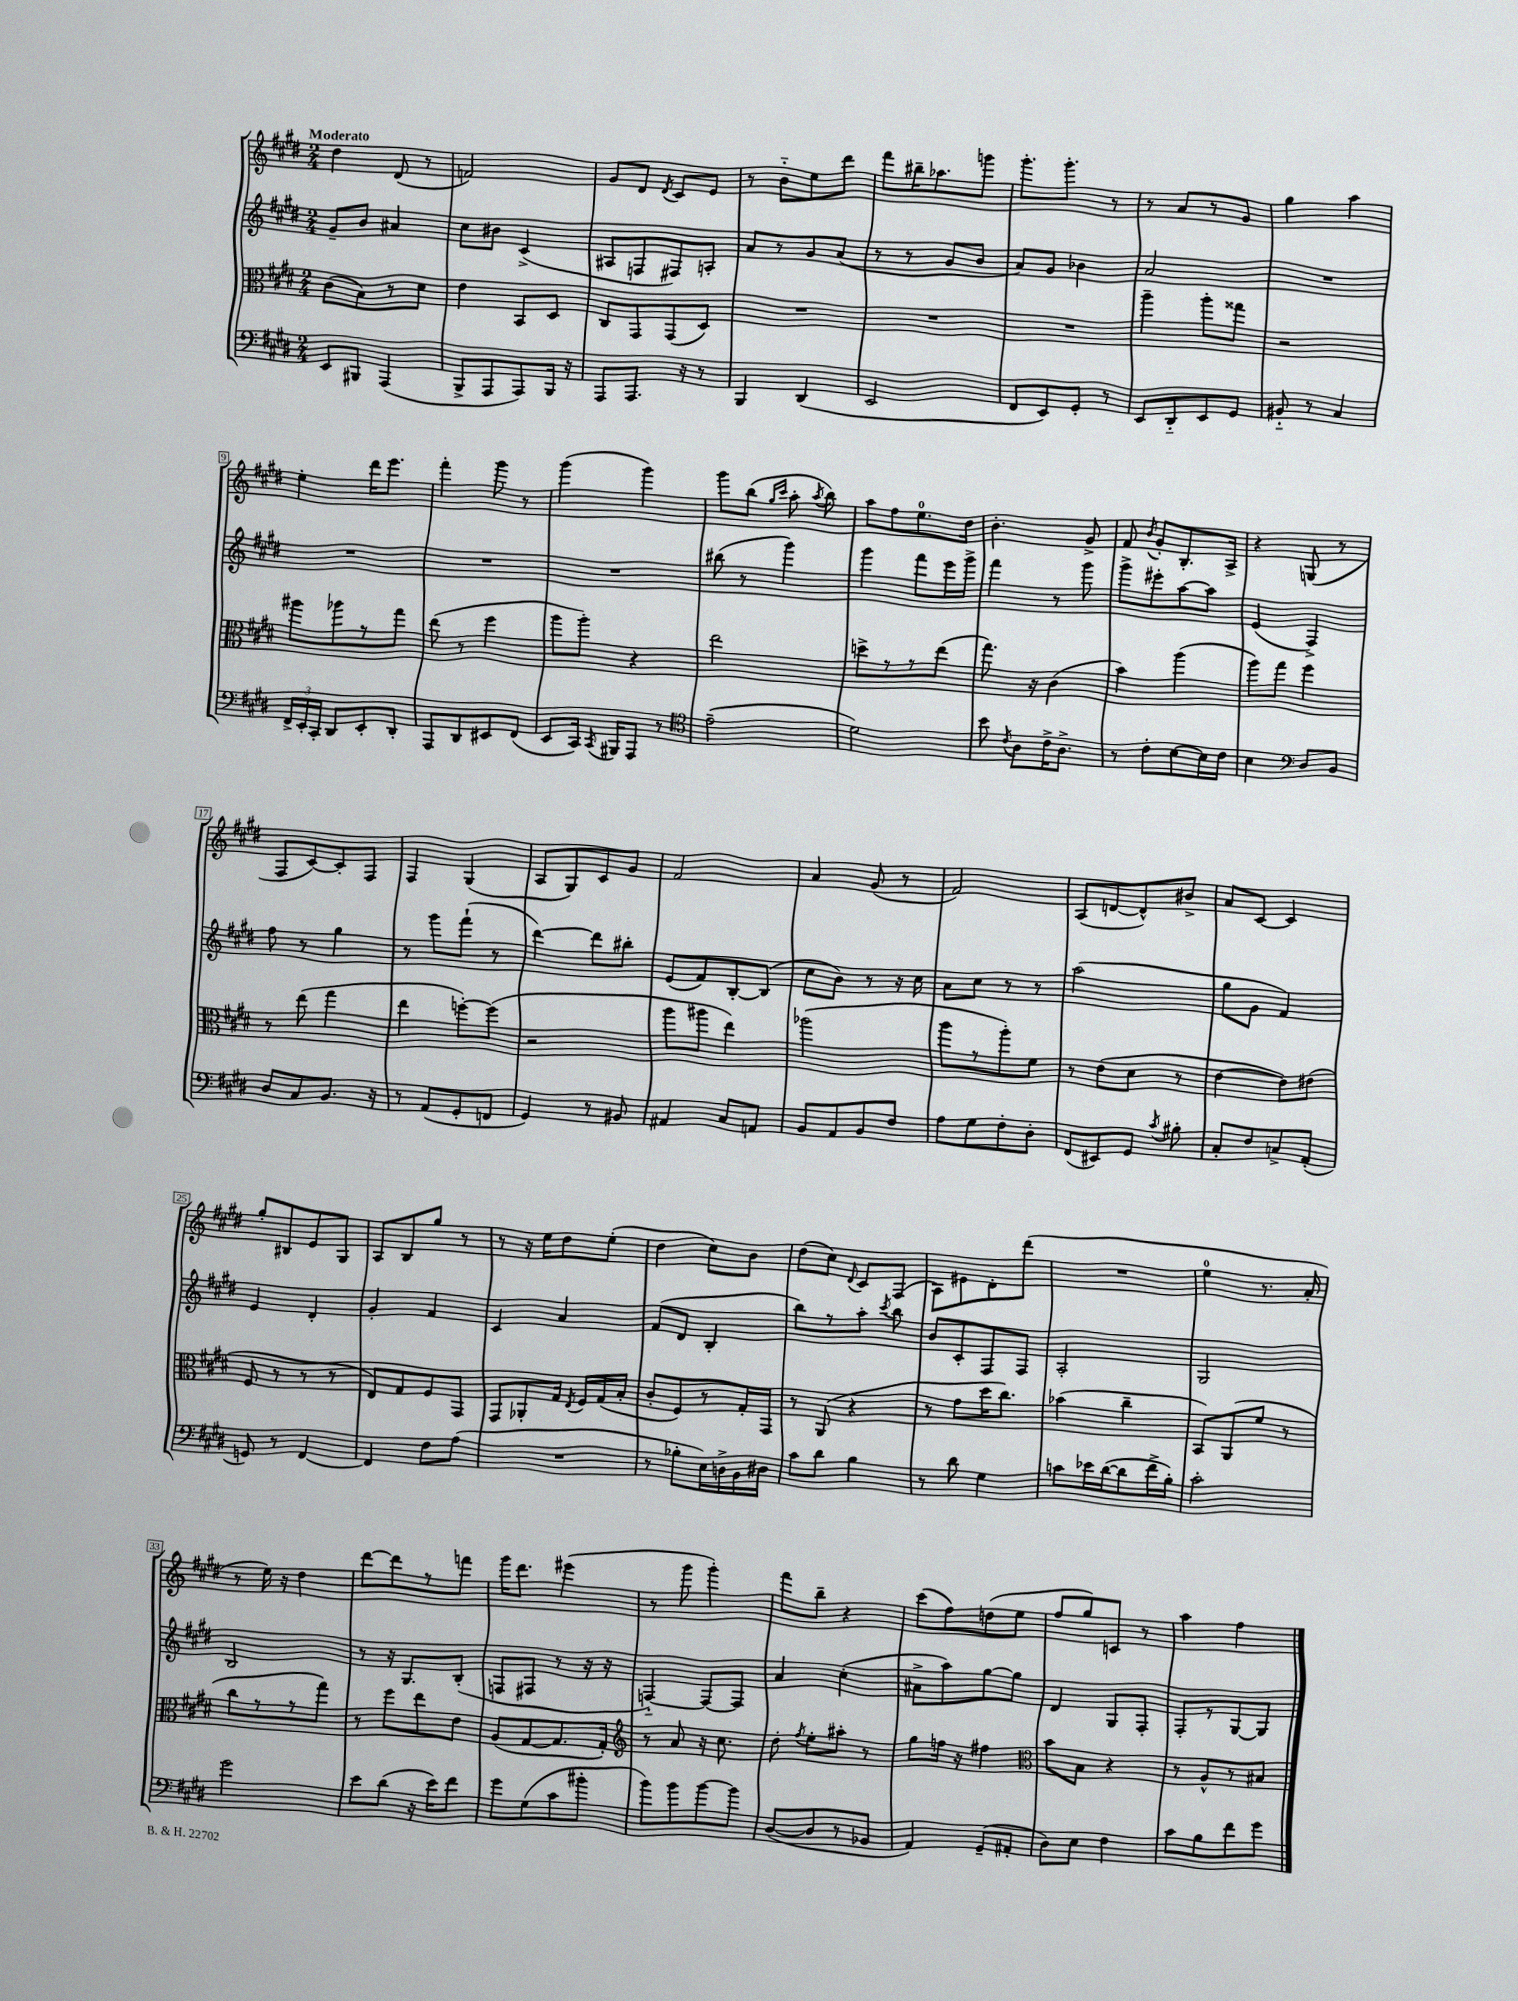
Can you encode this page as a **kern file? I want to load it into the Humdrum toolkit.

**kern	**kern	**kern	**kern
*staff4	*staff3	*staff2	*staff1
*clefF4	*clefC3	*clefG2	*clefG2
*k[f#c#g#d#]	*k[f#c#g#d#]	*k[f#c#g#d#]	*k[f#c#g#d#]
*M2/4	*M2/4	*M2/4	*M2/4
8EE	(8c#	8g#~	4dd#
8BBB#	8B)	8b	.
(4AAA	8r	4a#	(8d#
.	8d#	.	8r
=	=	=	=
8BBB^	4e	8cc#	2f)
8AAA	.	8b#	.
8AAA)	8BB	(4c#^	.
16BBB	8D#	.	.
16r	.	.	.
=	=	=	=
8AAA	8C#	8A#	8g#
8.AAA	8GG#	8F	8d#
.	.	.	8qd#
.	(8GG#	8F#)	8c#
16r	.	.	.
8r	8D#)	8A'	8e
=	=	=	=
4BBB	2r	8a	8r
.	.	8r	8b'~
(4DD#	.	8g#	8ee
.	.	(8a	8ddd#
=	=	=	=
2EE	2r	8r	8fff#
.	.	8r	16bb#~
.	.	.	8.aa-
.	.	8g#	.
.	.	8b	8ggg
=	=	=	=
8FF#	2r	8a)	8.ggg#'
8EE)	.	8g#	.
.	.	.	8.ggg#'
8GG#'	.	4b-	.
8r	.	.	8r
=	=	=	=
8EE	4aa~	2a	8r
8DD#'~	.	.	8a
8EE	8aa'	.	8r
8GG#	8gg##	.	8g#
=	=	=	=
8BB#'~	2r	2r	4gg#
8r	.	.	.
4C#	.	.	4aa
=	=	=	=
24FF#^	8aa#	2r	4ee'
24EE'	.	.	.
24CC#'	.	.	.
8DD#	8aa-	.	.
8EE'	8r	.	16ddd#
.	.	.	8.eee
8DD#'	8gg#	.	.
=	=	=	=
8AAA	(8ee	2r	4fff#'
8DD#	8r	.	.
8EE#	4ff#	.	8ggg#
(8FF#	.	.	8r
=	=	=	=
8EE	8aa	2r	(4ggg#
16CC#)	8aa')	.	.
8qCC#	.	.	.
16BBB#	.	.	.
8AAA	4r	.	4ggg#)
8r	.	.	.
=	=	=	=
*clefC4	*	*	*
(2e~	2ee	(8bb#	8ggg#
.	.	8r	(8bb
.	.	.	16qqgg#
.	.	.	16qqccc#
.	.	4ggg#)	8aa'
.	.	.	8qaa
.	.	.	8bb)
=	=	=	=
2d#)	8dd^	4ggg#	8aa
.	8r	.	8ff#
.	8r	8fff#	8.ee
.	(8ee	16eee	.
.	.	16ggg#^	16dd#
=	=	=	=
8b	8.gg#)	4fff#	4.b'
8qc#	.	.	.
8A	.	.	.
.	16r	.	.
16c#^	(4c#	8r	.
8.A^	.	.	.
.	.	8ggg#	8g#^
=	=	=	=
8r	4b)	8ggg#^	8f#
.	.	.	8qb
8c#'	.	8eee#'	8g#'
[8B	(4aa	[8aa	8.B'
16B]	.	8aa]	.
16c#	.	.	16A^
=	=	=	=
4B	8aa)	(4e	4r
.	8gg#	.	.
*clefF4	*	*	*
8D#	4ff#	4F#^)	(8G
8BB	.	.	8r
=	=	=	=
8D#	8r	8ff#	8F#
8C#	(8ee	8r	[8c#)
8.BB	4gg#	4gg#	8c#']
.	.	.	8F#
16r	.	.	.
=	=	=	=
8r	4ee	8r	4F#
(8AA	.	8ggg#	.
8GG#'	[8ff')	(8fff#`	(4G#
8FF	(8ff]	8r	.
=	=	=	=
4GG#)	2r	[4ddd#)	8A
.	.	.	8G#)
8r	.	8ddd#]	8c#
8BB#	.	8bb#'	8g#
=	=	=	=
4AA#	8aa	(8e	2f#
.	8aa#	8f#)	.
8C#	4ee)	[8B'	.
8AA	.	(8B]	.
=	=	=	=
8BB	(2aa-	8cc#	4a
8AA	.	8b)	.
8BB	.	8r	(8g#
8F#	.	16r	8r
.	.	16cc#	.
=	=	=	=
8A	8aa	8a	2f#)
8G#	8r	8cc#	.
8F#'	8aa')	8r	.
8D#'	8f#	8r	.
=	=	=	=
(8FF#	8r	(2aa	(8A
8EE#)	(8e	.	[8d
8GG#	8d#	.	8d^^])
8qc#	.	.	.
8B#'	8r	.	8b#^
=	=	=	=
8C#'	[4e	8gg#	8a
8F#	.	8g#	[8c#
8C^	8e])	4f#)	4c#]
(8AA'	(8e#	.	.
=	=	=	=
8GG)	8F#	4e	8gg#'
8r	8r	.	8B#
[4FF#	8r	4d#'	8e
.	8r	.	8G#
=	=	=	=
4FF#]	8E)	4g#'	8A
.	8G#	.	8B
8F#	8F#	4f#	8gg#
(8A	8GG#	.	8r
=	=	=	=
2r	8GG#	4c#	8r
.	8AA-'	.	16r
.	.	.	16ee
.	16G#	4a	8dd#
.	8qE	.	.
.	16F#	.	.
.	(16G#	.	(8ee'
.	16B'	.	.
=	=	=	=
8r	8c#'	(8f#	4dd#
8B-'	8F#)	8d#	.
16E)	8r	4B'	8cc#)
16D^	.	.	.
16BB	16G#'	.	8b
16D#	16GG#	.	.
=	=	=	=
8c#	8r	8bb)	(8dd#
8d#	(8AA	8r	8cc#)
.	.	.	8qqd#
4B	4r	8aa'	8c#
.	.	8qccc#	.
.	.	8bb	(8F#
=	=	=	=
8r	8r	8b	8A)
8d#	8g#	8c#'	8e#
4G#	16dd#	8F#	8d#'
.	8.cc#)	.	.
.	.	8F#	(8ddd#
=	=	=	=
8c	(4b-	2A'	2r
16e-	.	.	.
([16d#	.	.	.
8d#]	4cc#~	.	.
16f#^	.	.	.
16B')	.	.	.
=	=	=	=
2c#'	8BB)	2G#	4ee
.	(8AA	.	.
.	8f#	.	8.r
.	8r	.	.
.	.	.	16a'
=	=	=	=
2g#	8cc#	2B	8r
.	8r	.	16ee)
.	.	.	16r
.	8r	.	4dd#
.	8gg#)	.	.
=	=	=	=
8e	8r	8r	[8ddd#
(8d#	8ff#	16r	8ddd#]
.	.	8.G#	.
16r	8ee	.	8r
16e)	.	.	.
8f#	8e	(8B'	8fff
=	=	=	=
8g#	(8A	8F	16ggg#
.	.	.	8.ddd#
(8G#	[8G#	8F#	.
8c#	8.G#]	8r	(4eee#
8b#'	.	16r	.
.	16G#')	16r	.
=	=	=	=
*	*clefG2	*	*
8b)	8r	[4F'~)	8r
8b	8a	.	8ggg#
[8b	16r	8F_	4ggg#')
.	8.cc#	.	.
8b]	.	8F]	.
=	=	=	=
([8D#	8dd#'	4a	8fff#
.	8qff#	.	.
8D#]	8ee'	.	8bb~
8r	8aa#'	(4cc#'	4r
8BB-	8r	.	.
=	=	=	=
4AA)	8gg#	8a#^	(8ccc#
.	16ff	8aa)	8ff#)
.	16r	.	.
(8GG#~	4ff#	[8gg#	(8dd
8AA#'	.	8gg#]	8ee
=	=	=	=
*	*clefC3	*	*
8D#)	8b	4d#	8ff#
8E	8B	.	8gg#)
4F#	4r	8G#	8c
.	.	8F#'	8r
=	=	=	=
8c#	8r	8F#'	4aa
8B	8A^^	8r	.
8f#	8r	[8G#	4ff#
8g#	8B#	8G#]	.
==	==	==	==
*-	*-	*-	*-
